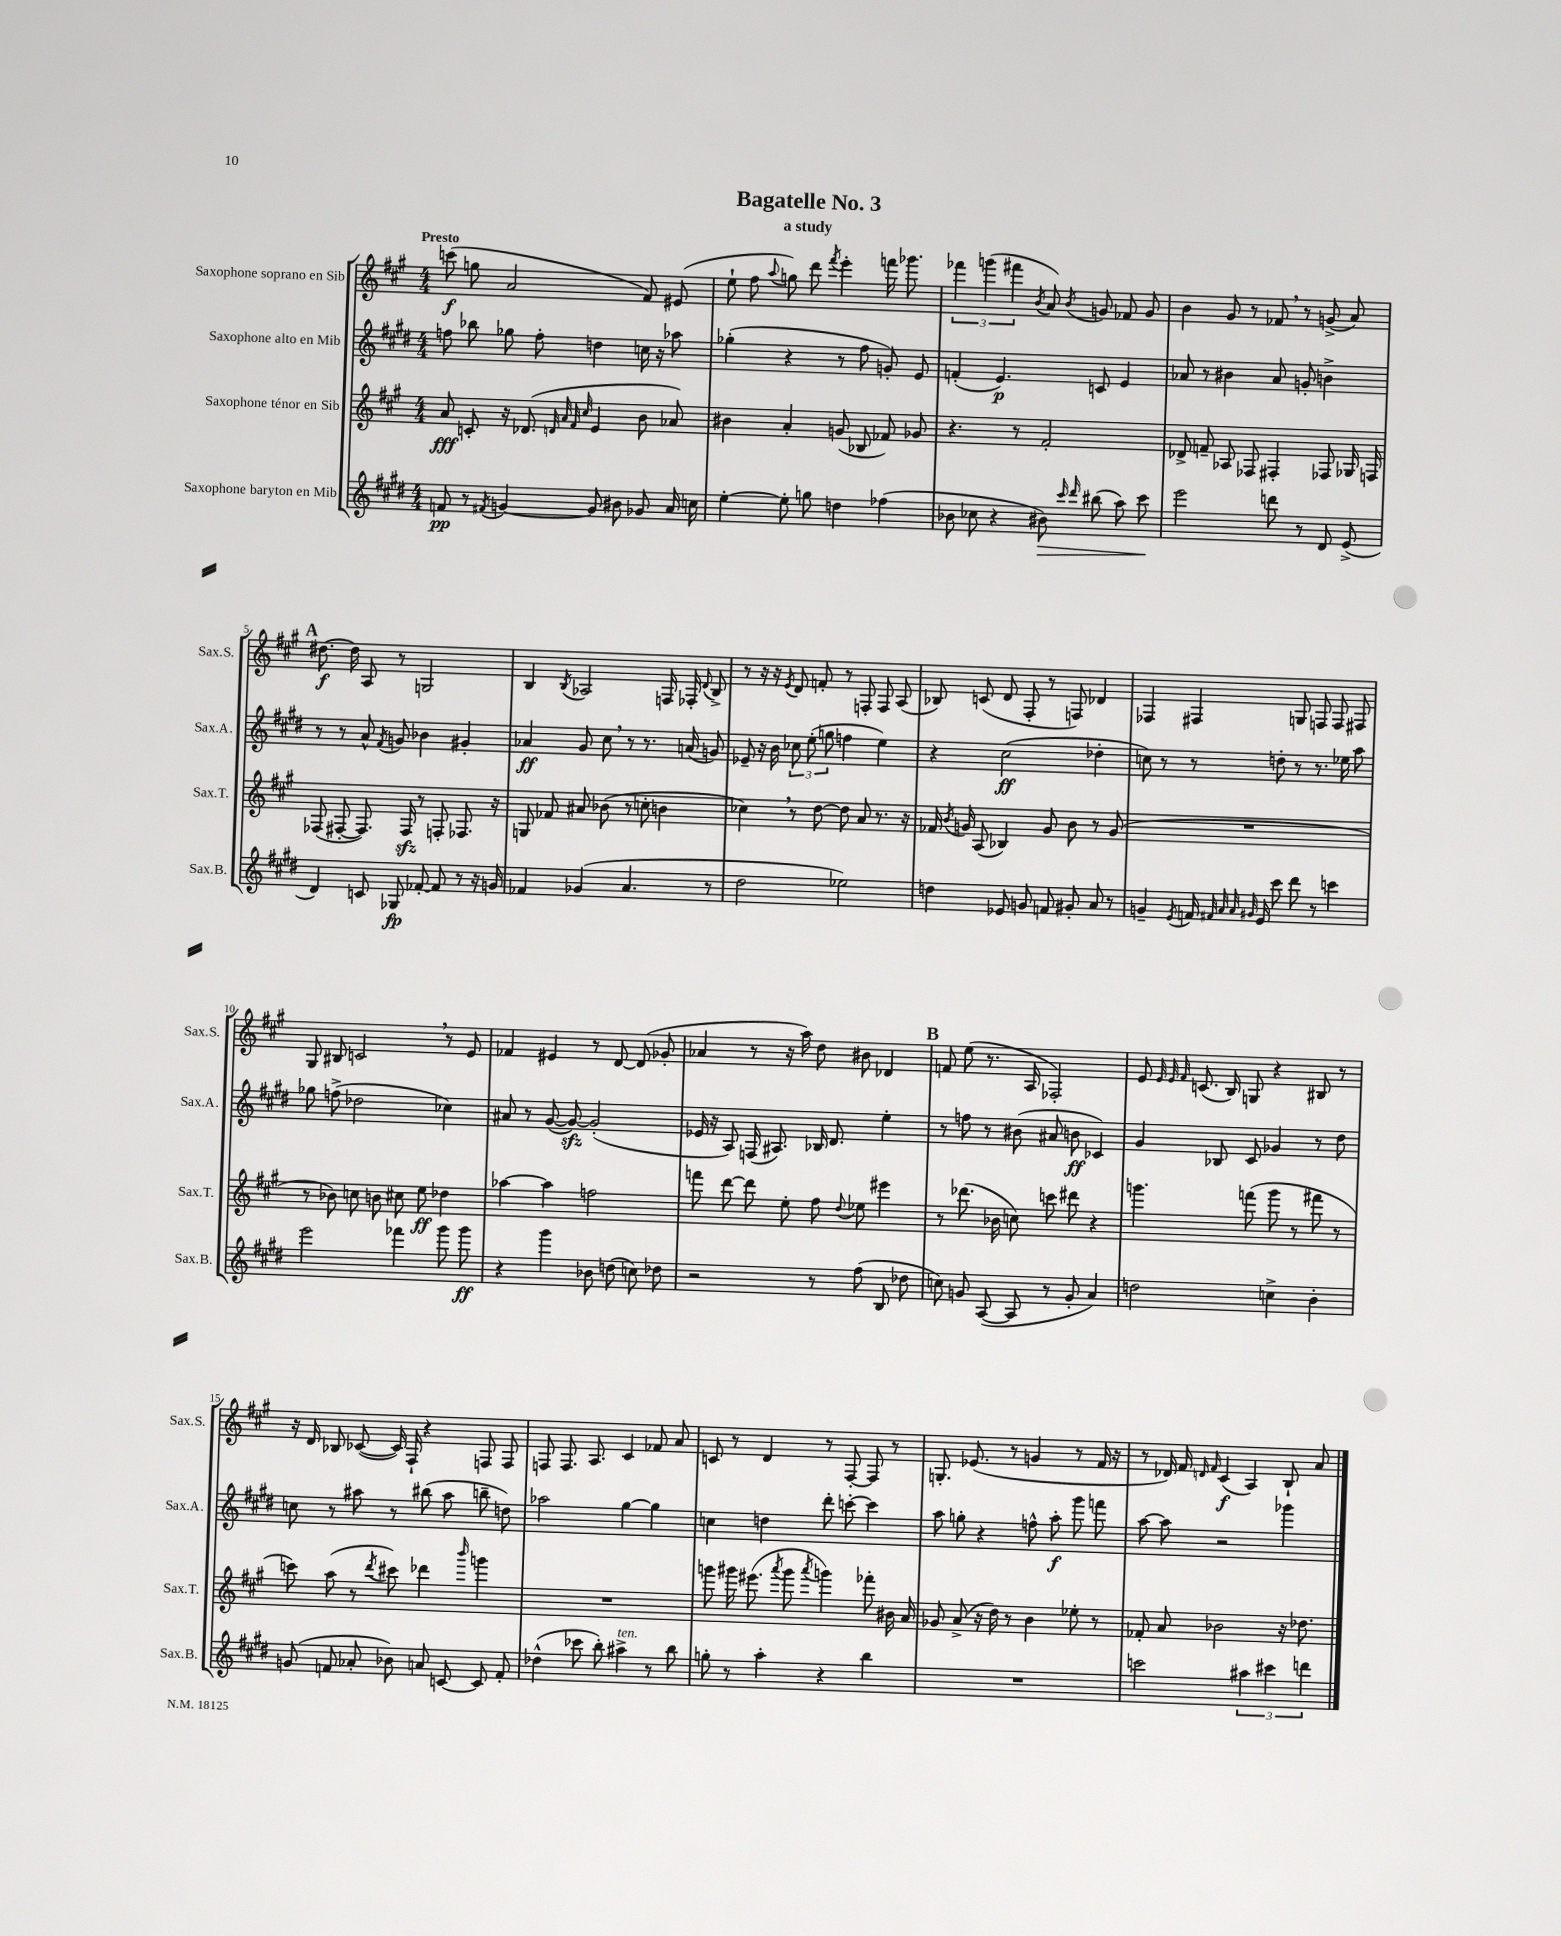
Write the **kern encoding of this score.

**kern	**dynam	**kern	**dynam	**kern	**dynam	**kern	**dynam
*part4	*part4	*part3	*part3	*part2	*part2	*part1	*part1
*staff4	*staff4	*staff3	*staff3	*staff2	*staff2	*staff1	*staff1
*I"Saxophone baryton en Mib	*	*I"Saxophone ténor en Sib	*	*I"Saxophone alto en Mib	*	*I"Saxophone soprano en Sib	*
*I'Sax.B.	*	*I'Sax.T.	*	*I'Sax.A.	*	*I'Sax.S.	*
*clefG2	*	*clefG2	*	*clefG2	*	*clefG2	*
*k[f#c#g#d#]	*	*k[f#c#g#]	*	*k[f#c#g#d#]	*	*k[f#c#g#]	*
*M4/4	*	*M4/4	*	*M4/4	*	*M4/4	*
=1	=1	=1	=1	=1	=1	=1	=1
!	!	!	!	!	!	!LO:TX:a:B:t=Presto	!
8fn/	pp	8a/	fff	8ffn\	.	(8cccn\	f
8r	.	8cn'/	.	8bb-X\	.	8ggn\	.
8qf#X/	.	.	.	.	.	.	.
[4gn/	.	16r	.	8gg-X\	.	2a/	.
.	.	(8.d-X/	.	.	.	.	.
.	.	.	.	8ff'\	.	.	.
.	.	32qqdn/	.	.	.	.	.
.	.	32qqa/	.	.	.	.	.
.	.	32qqf#/	.	.	.	.	.
.	.	32qqcc#/	.	.	.	.	.
8g/]	.	4e/	.	4ddn\	.	.	.
8b#X\	.	.	.	.	.	.	.
8g-X/	.	8b\	.	16ccn\	.	8f#/)	.
.	.	.	.	16r	.	.	.
16a/	.	8a-X/)	.	8aa-X\	.	(8e#X/	.
16ccn\	.	.	.	.	.	.	.
=2	=2	=2	=2	=2	=2	=2	=2
[4ee'\	.	4b#X\	.	(4gg-X'\	.	8ee`\	.
.	.	.	.	.	.	8ff#\	.
.	.	.	.	.	.	8qqaa/	.
8ee'\]	.	4a'/	.	4r	.	8ggn\)	.
8ggn\	.	.	.	.	.	8ddd\	.
.	.	.	.	.	.	8qfff#/	.
4ddn\	.	(8gn/	.	8r	.	4eee'\	.
.	.	8B-X/	.	8ff#\	.	.	.
(4ff-X\	.	8f-X/)	.	8gn'/)	.	16fffn\	.
.	.	.	.	.	.	8.ggg-X\	.
.	.	8g-X/	.	8e/	.	.	.
=3	=3	=3	=3	=3	=3	=3	=3
8b-X\	.	4.r	.	(4fn'/	.	6fff-X\	.
8cc-X\	.	.	.	.	.	.	.
.	.	.	.	.	.	(6gggn\	.
4r	.	.	.	4.e/)	p	.	.
.	.	.	.	.	.	6fff#X\	.
.	.	8r	.	.	.	.	.
.	.	.	.	.	.	8qb/	.
!	!LO:HP:b	!	!	!	!	!	!
8b#X\)	>	2f#'/	.	.	.	8a/)	.
16qqccc#/	.	.	.	.	.	.	.
16qqddd#/	.	.	.	.	.	8qb/	.
(8bb#X\	.	.	.	8cn/	.	8gn/	.
8aa\)	.	.	.	4e/	.	8f-X/	.
8ccc#\	.	.	.	.	.	8g/	.
.	]	.	.	.	.	.	.
=4	=4	=4	=4	=4	=4	=4	=4
2eee\	.	8d-X^/	.	8a-X/	.	4b\	.
.	.	8fn~/	.	8r	.	.	.
.	.	8A-X/	.	4b#X\	.	8g#/	.
.	.	8F-X/	.	.	.	8r	.
8dddn\	.	4F#X'/	.	8a-/	.	8f-X,/	.
8r	.	.	.	8gn'/	.	8r	.
8d#/	.	8F-X/	.	4bn^\	.	(8gn^/	.
(8e^/	.	16G-X/	.	.	.	8a/)	.
.	.	16Fn/	.	.	.	.	.
!!LO:LB:g=z
!!LO:REH:place=s1:t=A
=5	=5	=5	=5	=5	=5	=5	=5
4d#/)	.	(8F-X/	.	8r	.	[8.dd#X\	f
.	.	[8F#X'/	.	8r	.	.	.
.	.	.	.	.	.	16dd#\]	.
8cn/	.	8.F#/])	.	8a^^/	.	8A/	.
.	.	.	.	8qf#/	.	.	.
8G-X/	fp	.	.	8gn/	.	8r	.
.	.	16F#zz/	.	.	.	.	.
[8f-X'/	.	8r	.	4b-X\	.	2Gn/	.
8f-/]	.	8Fn'/	.	.	.	.	.
8r	.	8.F-X/	.	4g#X'/	.	.	.
16r	.	.	.	.	.	.	.
16gn/	.	16r	.	.	.	.	.
=6	=6	=6	=6	=6	=6	=6	=6
4f-X/	.	8Gn/	.	4a-X/	ff	4B/	.
.	.	8f-X/	.	.	.	.	.
.	.	.	.	.	.	8qB/	.
(4g-X/	.	8a#X/	.	8g#/	.	2A-X/	.
.	.	(8b-X\	.	8cc#,\	.	.	.
4.a/	.	8r	.	8r	.	.	.
.	.	8ccn'\	.	8.r	.	.	.
.	.	4bn\	.	.	.	16Fn/	.
.	.	.	.	(16an/	.	16F-X'/	.
.	.	.	.	.	.	8qqd/	.
8r	.	.	.	8gn/)	.	8B^/	.
=7	=7	=7	=7	=7	=7	=7	=7
2dd#\	.	4cc-X,\)	.	8e-X~/	.	8r	.
.	.	.	.	16r	.	16r	.
.	.	.	.	16b\	.	16r	.
.	.	.	.	.	.	8qe/	.
.	.	8r	.	12cc-X\	.	8d/	.
.	.	.	.	(12ee'\	.	.	.
.	.	[8dd\	.	.	.	8fn'/	.
.	.	.	.	12ggn\	.	.	.
2ee-X\)	.	8dd\]	.	4ffn\	.	8r	.
.	.	8a/	.	.	.	8Fn'/	.
.	.	8.r	.	4ee\)	.	8F/	.
.	.	.	.	.	.	(8A/	.
.	.	16r	.	.	.	.	.
=8	=8	=8	=8	=8	=8	=8	=8
4ddn\	.	16f-X/	.	4r	.	8B-X/)	.
.	.	8qb/	.	.	.	.	.
.	.	16gn/	.	.	.	.	.
.	.	(8A/	.	.	.	(8cn/	.
8e-X/	.	4B-X/)	.	(2cc#\	ff	8d/	.
8gn/	.	.	.	.	.	8F#'/	.
8fn/	.	8g/	.	.	.	8r	.
8g#X'/	.	8b\	.	.	.	8Fn/)	.
8a/	.	8r	.	4dd-X'\	.	4d-X/	.
8r	.	(8g/	.	.	.	.	.
=9	=9	=9	=9	=9	=9	=9	=9
4gn~/	.	1r	.	8ccn\)	.	4F-X/	.
.	.	.	.	8r	.	.	.
8qe/	.	.	.	.	.	.	.
16fn/	.	.	.	8r	.	4F#X/	.
32qqf#X/	.	.	.	.	.	.	.
32qqa/	.	.	.	.	.	.	.
32qqa/	.	.	.	.	.	.	.
32qqg#X/	.	.	.	.	.	.	.
16e/	.	.	.	.	.	.	.
8ccc#\	.	.	.	8ddn'\	.	.	.
8ddd#\	.	.	.	8r	.	8Gn/	.
8r	.	.	.	8.r	.	8Fn/	.
4cccn\	.	.	.	.	.	8F/	.
.	.	.	.	16ee-X\	.	.	.
.	.	.	.	8aa\	.	8F#X/	.
!!LO:LB:g=z
=10	=10	=10	=10	=10	=10	=10	=10
2eee\	.	8r	.	8gg-X\	.	8G#/	.
.	.	8b-X\)	.	(8ffn^\	.	8B#X/	.
.	.	8ccn\	.	2dd-X\	.	2cn,/	.
.	.	8bn\	.	.	.	.	.
4fff-X\	.	8cc#X\	.	.	.	.	.
.	.	8ee\	ff	.	.	.	.
8ggg#\	.	4dd-X\	.	4cc-X\)	.	8r	.
8ggg#\	ff	.	.	.	.	8e/	.
=11	=11	=11	=11	=11	=11	=11	=11
4r	.	[4aa-X\	.	8a#X/	.	4f-X/	.
.	.	.	.	8r	.	.	.
4ggg#\	.	4aa-\]	.	([8g#/	.	4e#X/	.
.	.	.	.	8g#zz/_)	.	.	.
8b-X\	.	2ffn\	.	(2g#'/]	.	8r	.
(8ddn\	.	.	.	.	.	[8d/	.
8ccn\)	.	.	.	.	.	(8d/]	.
8dd-X\	.	.	.	.	.	8g-X'/	.
=12	=12	=12	=12	=12	=12	=12	=12
2r	.	8fffn\	.	16e-X/	.	4a-X/	.
.	.	.	.	16r	.	.	.
.	.	[8ddd\	.	8A/)	.	.	.
.	.	8ddd\]	.	(16Fn/	.	8r	.
.	.	.	.	8.A#X/)	.	.	.
.	.	8ee'\	.	.	.	16r	.
.	.	.	.	.	.	16aa\)	.
8r	.	8ff#\	.	16B-X/	.	8dd\	.
.	.	.	.	8.d#/	.	.	.
.	.	8qqdd/	.	.	.	.	.
(8ff#\	.	8ee-X\	.	.	.	8b#X\	.
8B/	.	4eee#X\	.	4ee'\	.	4d-X/	.
8dd-X\	.	.	.	.	.	.	.
!!LO:REH:place=s1:t=B
=13	=13	=13	=13	=13	=13	=13	=13
8ccn\)	.	8r	.	8r	.	8fn/	.
8gn/	.	(8.ddd-X\	.	8ffn\	.	(8ee\	.
([8A/	.	.	.	8r	.	8.r	.
.	.	16b-X\	.	.	.	.	.
8A/]	.	8ccn\)	.	(8b#X\	.	.	.
.	.	.	.	.	.	16A/	.
8r	.	8cccn\	.	8a#X/	.	2F-X'/)	.
8g'/	.	8ddd#X\	.	8bn\	ff	.	.
4a/)	.	4r	.	4c-X/)	.	.	.
=14	=14	=14	=14	=14	=14	=14	=14
2ddn\	.	4.gggn\	.	4g#/	.	8e/	.
.	.	.	.	.	.	32qqe/	.
.	.	.	.	.	.	32qqe/	.
.	.	.	.	.	.	32qqf#/	.
.	.	.	.	.	.	(8.cn/	.
.	.	.	.	8B-X/	.	.	.
.	.	.	.	.	.	16B/)	.
.	.	(8fffn\	.	8c#/	.	8Gn/	.
4ccn^\	.	8ggg\	.	4g-X/	.	4r	.
.	.	8r	.	.	.	.	.
4b'\	.	8fff#X\	.	8r	.	8B#X/	.
.	.	8r	.	8dd#\	.	8r	.
!!LO:LB:g=z
=15	=15	=15	=15	=15	=15	=15	=15
(8gn/	.	8cccn\)	.	8ccn\	.	16r	.
.	.	.	.	.	.	16d/	.
8fn/	.	(8aa\	.	8r	.	8B-X/	.
8a-X'/	.	8r	.	8aa#X\	.	([8c-X/	.
.	.	8qddd/	.	.	.	.	.
8b-X\)	.	8ccc#X\)	.	8r	.	16c-/])	.
.	.	.	.	.	.	16F#`/	.
8an/	.	4ddd-X\	.	(8bb#X\	.	4r	.
[8cn/	.	.	.	8aa#\	.	.	.
.	.	16qqbbb/	.	.	.	.	.
8c/]	.	4gggn\	.	8bbn~\	.	8Fn/	.
8f'/	.	.	.	8ddn\)	.	8F/	.
=16	=16	=16	=16	=16	=16	=16	=16
(4dd-X^^\	.	1r	.	2aa-X\	.	8Fn/	.
.	.	.	.	.	.	8.F/	.
8ccc-X\	.	.	.	.	.	.	.
.	.	.	.	.	.	8.A/	.
8bb'\)	.	.	.	.	.	.	.
!LO:TX:a:i:t=ten.	!	!	!	!	!	!	!
4aa#X^\	.	.	.	[4gg#\	.	4c#/	.
8r	.	.	.	4gg#\]	.	8f-X/	.
8bb\	.	.	.	.	.	8a/	.
=17	=17	=17	=17	=17	=17	=17	=17
8ggn'\	.	8gggn\	.	4ccn\	.	8cn/	.
8r	.	16ggg#X\	.	.	.	8r	.
.	.	(8.eee#X\	.	.	.	.	.
4aa'\	.	.	.	4ddn\	.	4d/	.
.	.	8qaaa/	.	.	.	.	.
.	.	8ggg#\	.	.	.	.	.
.	.	8qaaa/	.	.	.	.	.
4r	.	4gggn\)	.	8ddd#'\	.	8r	.
.	.	.	.	[8cccn'\	.	[8F#'/	.
4bb\	.	8fff-X'\	.	4ccc\]	.	8F#/]	.
.	.	16b#X\	.	.	.	8r	.
.	.	16a/	.	.	.	.	.
=18	=18	=18	=18	=18	=18	=18	=18
1r	.	8g-X/	.	8aa\	.	8.Gn'/	.
.	.	(8a^/	.	8ggn'\	.	.	.
.	.	.	.	.	.	(8.e-X/	.
.	.	16r	.	4r	.	.	.
.	.	16dd\)	.	.	.	.	.
.	.	8r	.	.	.	8r	.
.	.	4b\	.	8ffn^^\	.	4gn/	.
.	.	.	.	8aa'\	f	.	.
.	.	8ee-X'\	.	8ggg#\	.	8r	.
.	.	8r	.	8fffn\	.	16f#/	.
.	.	.	.	.	.	16r	.
=19	=19	=19	=19	=19	=19	=19	=19
2cccn\	.	8f-X'/	.	[8aa\	.	8r	.
.	.	8a/	.	8aa\]	.	16d-X/)	.
.	.	.	.	.	.	16f#/	.
.	.	.	.	.	.	16qqdn/	.
.	.	.	.	.	.	16qqf#/	.
.	.	2b-X\	.	2r	.	(4c#/	f
6aa#X\	.	.	.	.	.	4A/)	.
6ccc#X\	.	.	.	.	.	.	.
.	.	16r	.	4ggg-X\	.	8B`/	.
.	.	8.dd-X\	.	.	.	.	.
6dddn\	.	.	.	.	.	.	.
.	.	.	.	.	.	8a/	.
==	==	==	==	==	==	==	==
*-	*-	*-	*-	*-	*-	*-	*-
